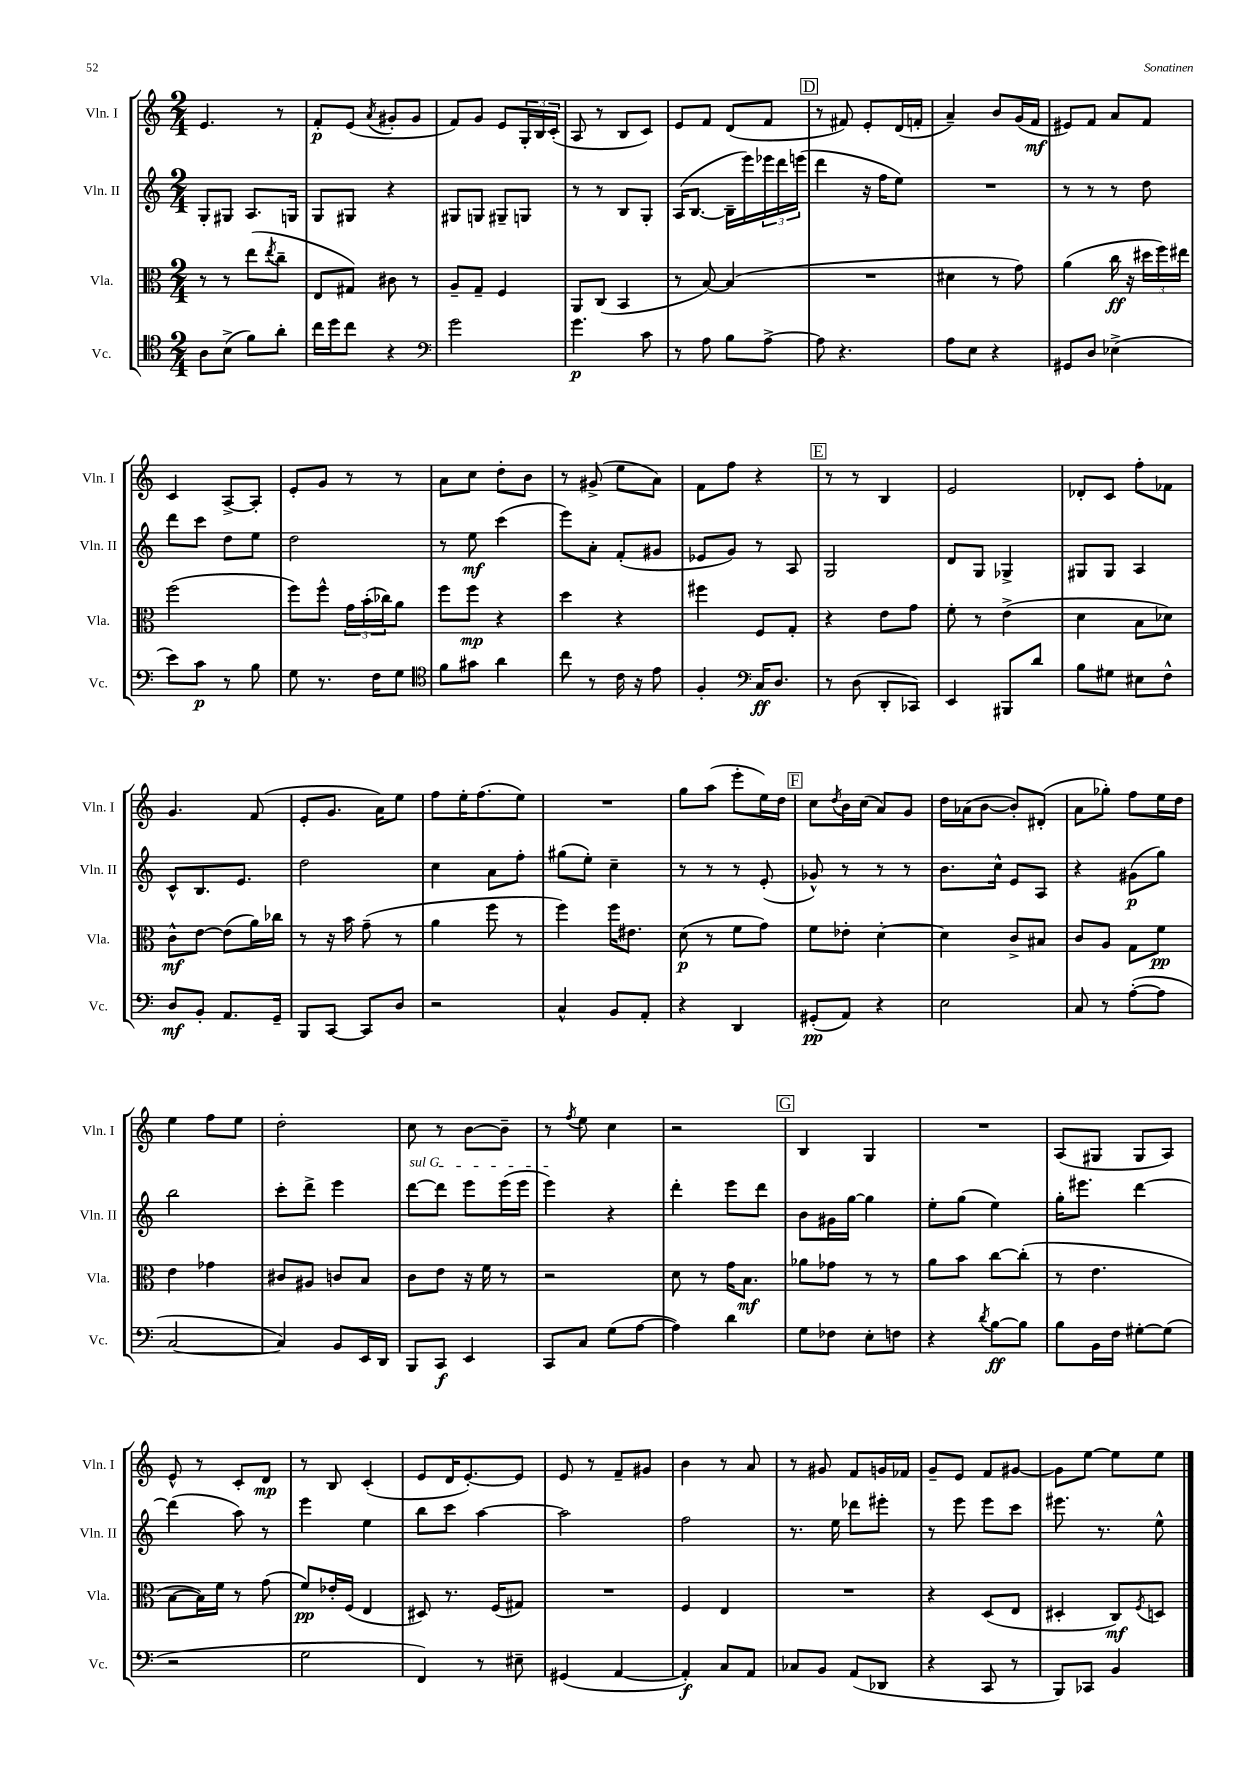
<<
\new StaffGroup <<
\new Staff = "s0" \with { instrumentName = "Vln. I" shortInstrumentName = "Vln. I" } {
    \clef treble \key c \major \numericTimeSignature \time 2/4
    e'4. r8 |
    f'8-.\p e'8( \acciaccatura { a'8 } gis'8-. gis'8 |
    f'8) g'8 e'8 \tuplet 3/2 { g16-. b16 c'16-.( } |
    a8 r8 b8 c'8) |
    e'8 f'8 d'8( f'8 |
    \mark \markup { \box "D" } r8 fis'8) e'8-. d'16( f'16-. |
    a'4--) b'8 g'16( f'16\mf |
    eis'8) f'8 a'8 f'8 |
    c'4 a8~-> a8-. |
    e'8-. g'8 r8 r8 |
    a'8 c''8 d''8-. b'8 |
    r8 gis'8->( e''8 a'8) |
    f'8 f''8 r4 |
    \mark \markup { \box "E" } r8 r8 b4 |
    e'2 |
    des'8-. c'8 f''8-. fes'8 |
    g'4. f'8( |
    e'8-. g'8. a'16) e''8 |
    f''8 e''16-. f''8.( e''8) |
    R2 |
    g''8 a''8( e'''8-. e''16) d''16 |
    \mark \markup { \box "F" } c''8 \acciaccatura { d''8 } b'16 c''16( a'8) g'8 |
    d''16 aes'16( b'8~ b'8-.) dis'8-.( |
    a'8 ges''8-.) f''8 e''16 d''16 |
    e''4 f''8 e''8 |
    d''2-. |
    c''8 r8 b'8~ b'8-- |
    r8 \acciaccatura { f''8 } e''8 c''4 |
    r2 |
    \mark \markup { \box "G" } b4 g4 |
    R2 |
    a8( gis8 gis8 a8) |
    e'8-^ r8 c'8-. d'8\mp |
    r8 b8 c'4-.( |
    e'8 d'16 e'8.~-.) e'8 |
    e'8 r8 f'8-- gis'8 |
    b'4 r8 a'8 |
    r8 gis'8 f'8 g'16 fes'16 |
    g'8-- e'8 f'8 gis'8~ |
    gis'8 e''8~ e''8 e''8 \bar "|." |
}
\new Staff = "s1" \with { instrumentName = "Vln. II" shortInstrumentName = "Vln. II" } {
    \clef treble \key c \major \numericTimeSignature \time 2/4
    g8-. gis8 a8. g16 |
    g8 gis8 r4 |
    gis8 g8 gis8-- g8 |
    r8 r8 b8 g8-. |
    a16( b8.~ b16-- e'''16) \tuplet 3/2 { ees'''16 d'''16 e'''16( } |
    \mark \markup { \box "D" } d'''4 r16 f''16 e''8) |
    R2 |
    r8 r8 r8 d''8 |
    d'''8 c'''8 d''8 e''8 |
    d''2 |
    r8 e''8\mf c'''4( |
    e'''8) a'8-. f'8-.( gis'8 |
    ees'8 g'8) r8 a8 |
    \mark \markup { \box "E" } g2 |
    d'8 g8 ges4-> |
    gis8 gis8 a4 |
    c'8-^ b8. e'8. |
    d''2 |
    c''4 a'8 f''8-. |
    gis''8( e''8-.) c''4-- |
    r8 r8 r8 e'8-.( |
    \mark \markup { \box "F" } ges'8-^) r8 r8 r8 |
    b'8. c''16-^ e'8 a8 |
    r4 gis'8\p( g''8) |
    b''2 |
    c'''8-. d'''8-> e'''4 |
    \once \override TextSpanner.bound-details.left.text = \markup { \italic "sul G" } d'''8~\startTextSpan d'''8 e'''8 e'''16( e'''16 |
    e'''4\stopTextSpan) r4 |
    d'''4-. e'''8 d'''8 |
    \mark \markup { \box "G" } b'8 gis'16 g''16~ g''4 |
    e''8-. g''8( e''4) |
    g''16-. eis'''8. d'''4~ |
    d'''4( a''8) r8 |
    e'''4 e''4 |
    b''8 c'''8 a''4~ |
    a''2 |
    f''2 |
    r8. e''16 des'''8 eis'''8-. |
    r8 e'''8 e'''8 c'''8 |
    eis'''8. r8. e''8-^ \bar "|." |
}
\new Staff = "s2" \with { instrumentName = "Vla." shortInstrumentName = "Vla." } {
    \clef alto \key c \major \numericTimeSignature \time 2/4
    r8 r8 e''8( \acciaccatura { e''8 } c''8-- |
    e8 gis8) cis'8 r8 |
    a8-- g8-- f4 |
    a,8 c8( b,4 |
    r8 b8~) b4( |
    \mark \markup { \box "D" } R2 |
    dis'4 r8 g'8) |
    a'4( c''16\ff r16 \tuplet 3/2 { dis''16 f''16) eis''16 } |
    f''2( |
    f''8) f''8-^ \tuplet 3/2 { g'16 b'16-.( ces''16) } a'8 |
    f''8 f''8\mp r4 |
    d''4 r4 |
    fis''4 f8 g8-. |
    \mark \markup { \box "E" } r4 e'8 g'8 |
    f'8-. r8 e'4->( |
    d'4 b8 des'8) |
    c'8-^\mf e'8~ e'8( a'16) ces''16 |
    r8 r16 b'16 g'8--( r8 |
    a'4 f''8 r8 |
    f''4) f''16 eis'8. |
    d'8\p( r8 f'8 g'8) |
    \mark \markup { \box "F" } f'8 ees'8-. d'4~-. |
    d'4 c'8-> bis8 |
    c'8 a8 g8 f'8\pp |
    e'4 ges'4 |
    cis'8 ais8 c'8 b8 |
    c'8 e'8 r16 f'16 r8 |
    r2 |
    d'8 r8 g'16 b8.\mf |
    \mark \markup { \box "G" } aes'8 ges'8 r8 r8 |
    a'8 b'8 c''8~ c''8-.( |
    r8 e'4. |
    b8~ b16) f'16 r8 g'8( |
    f'8\pp) ees'16-. f16( e4 |
    dis8) r8. f16( gis8) |
    R2 |
    f4 e4 |
    R2 |
    r4 d8( e8 |
    dis4-. c8\mf) \acciaccatura { f8 } d8 \bar "|." |
}
\new Staff = "s3" \with { instrumentName = "Vc." shortInstrumentName = "Vc." } {
    \clef tenor \key c \major \numericTimeSignature \time 2/4
    a8 b8->( f'8) a'8-. |
    c''16 d''16 c''8 r4 |
    \clef bass g'2 |
    g'4.\p c'8 |
    r8 a8 b8 a8~-> |
    \mark \markup { \box "D" } a8 r4. |
    a8 e8 r4 |
    gis,8 d8 ees4->( |
    e'8) c'8\p r8 b8 |
    g8 r8. f16 g8 |
    \clef tenor f'8 gis'8 a'4 |
    c''8 r8 c'16 r16 e'8 |
    f4-. \clef bass c16\ff d8. |
    \mark \markup { \box "E" } r8 d8( d,8-. ces,8) |
    e,4 bis,,8 d'8 |
    b8 gis8 eis8 f8-^ |
    d8\mf b,8-. a,8. g,16-- |
    b,,8 c,8~ c,8 d8 |
    r2 |
    c4-^ b,8 a,8-. |
    r4 d,4 |
    \mark \markup { \box "F" } gis,8-.\pp( a,8) r4 |
    e2 |
    c8 r8 a8~-.( a8 |
    c2~ |
    c4) b,8 e,16 d,16 |
    b,,8 c,8\f e,4 |
    c,8 c8 g8( a8~ |
    a4) d'4 |
    \mark \markup { \box "G" } g8 fes8 e8-. f8 |
    r4 \acciaccatura { d'8 } b8~\ff b8 |
    b8 b,16 f16 gis8~-. gis8( |
    r2 |
    g2 |
    f,4) r8 eis8-- |
    gis,4( a,4~ |
    a,4-.\f) c8 a,8 |
    ces8 b,8 a,8( des,8 |
    r4 c,8 r8 |
    b,,8) ces,8 b,4 \bar "|." |
}
>>
>>
\layout { \context { \Score \remove "Bar_number_engraver" } }
